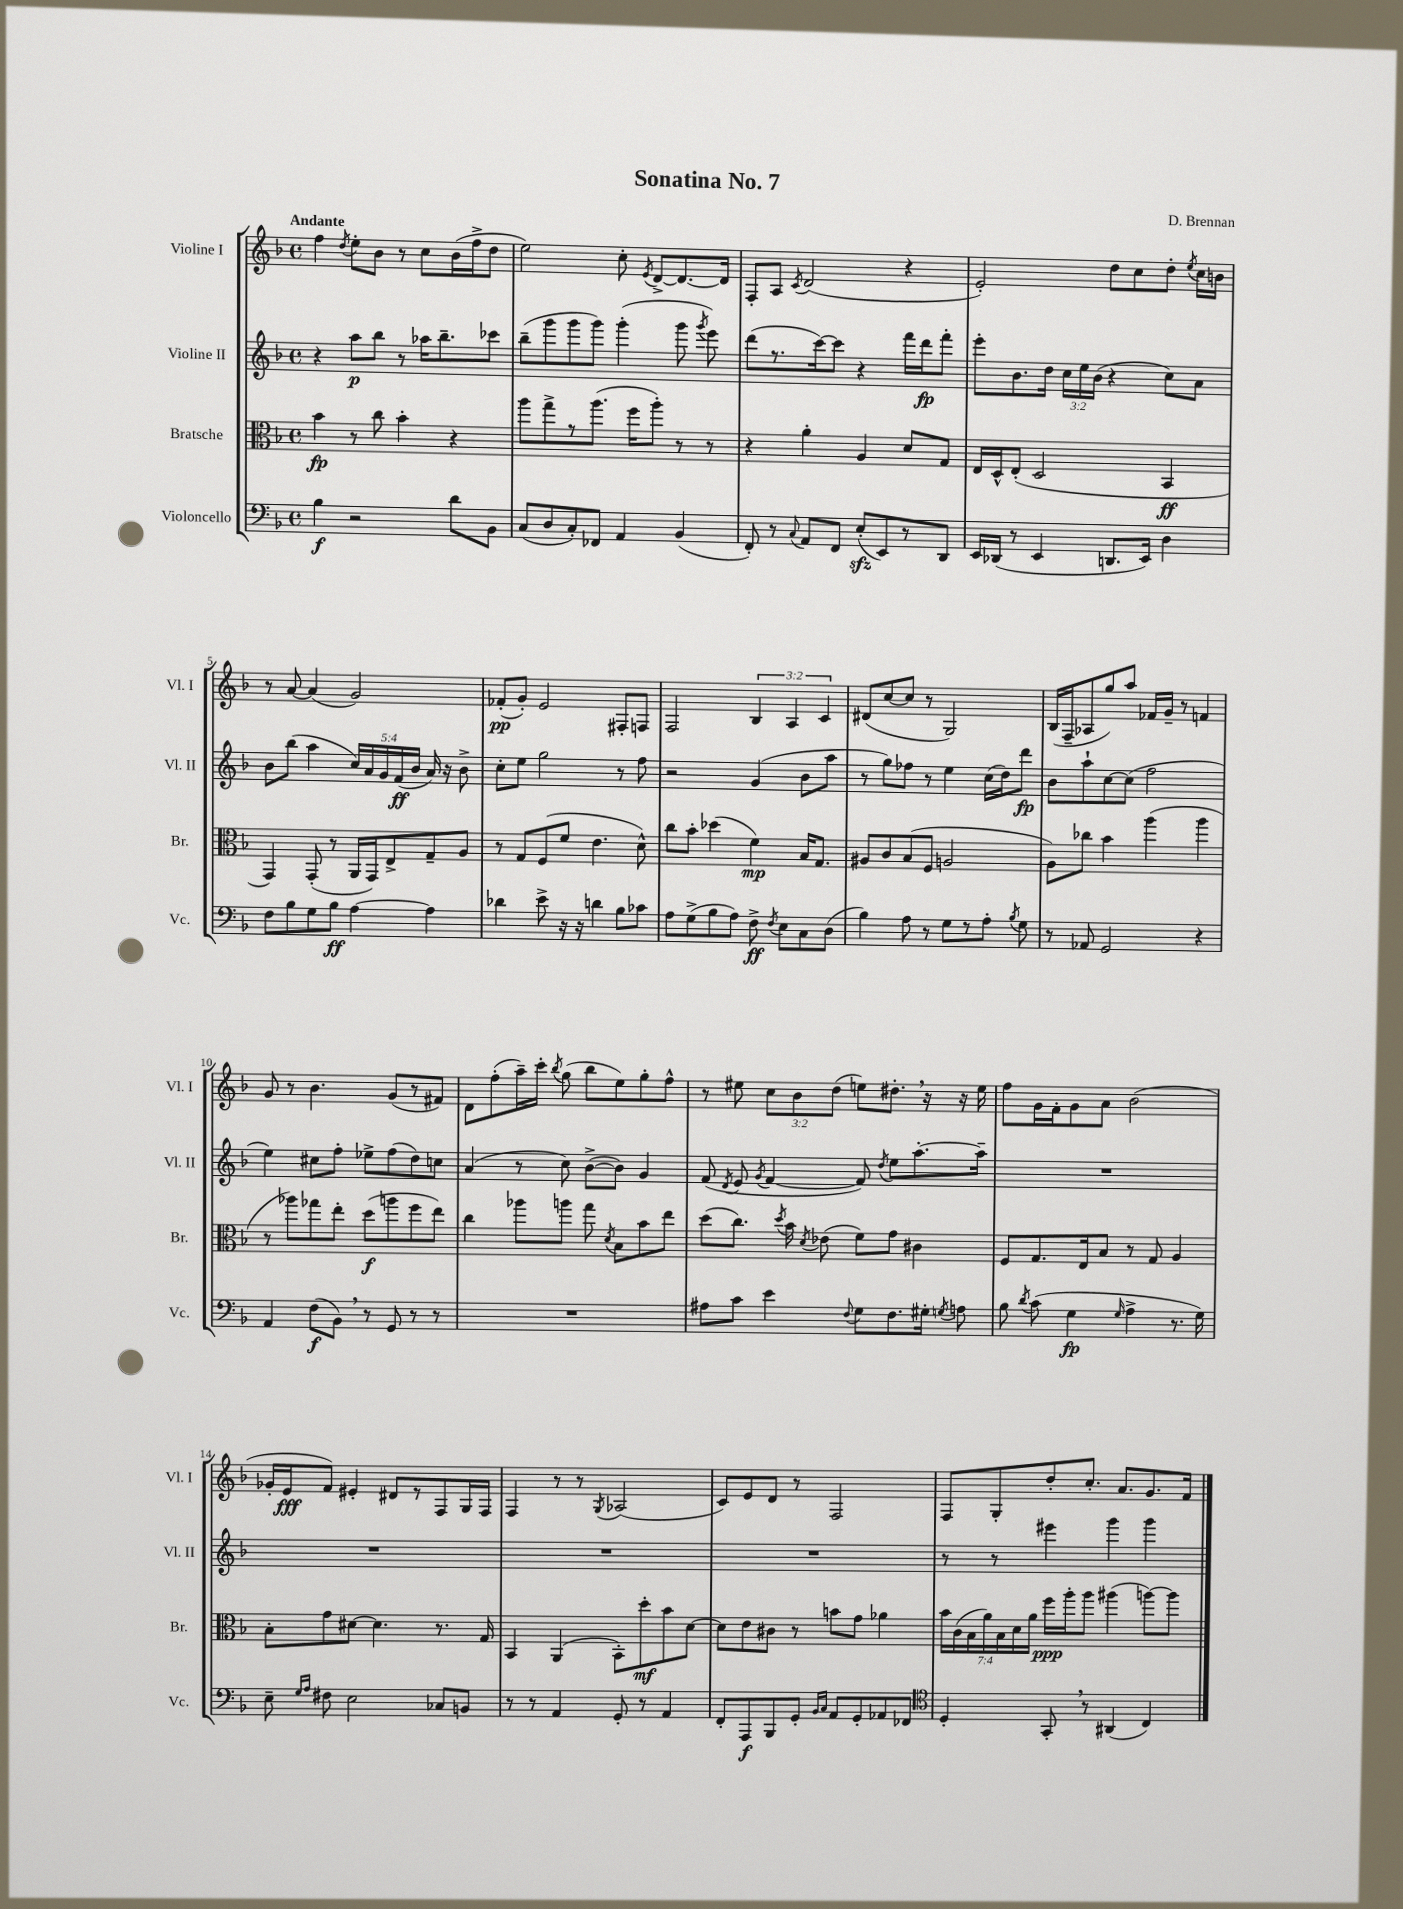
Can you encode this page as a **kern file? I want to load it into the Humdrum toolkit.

**kern	**dynam	**kern	**dynam	**kern	**dynam	**kern	**dynam
*part4	*part4	*part3	*part3	*part2	*part2	*part1	*part1
*staff4	*staff4	*staff3	*staff3	*staff2	*staff2	*staff1	*staff1
*I"Violoncello	*	*I"Bratsche	*	*I"Violine II	*	*I"Violine I	*
*I'Vc.	*	*I'Br.	*	*I'Vl. II	*	*I'Vl. I	*
*clefF4	*	*clefC3	*	*clefG2	*	*clefG2	*
*k[b-]	*	*k[b-]	*	*k[b-]	*	*k[b-]	*
*M4/4	*	*M4/4	*	*M4/4	*	*M4/4	*
*met(c)	*	*met(c)	*	*met(c)	*	*met(c)	*
=1	=1	=1	=1	=1	=1	=1	=1
!	!	!	!	!	!	!LO:TX:a:B:t=Andante	!
4B-\	f	4b-\	fp	4r	.	4ff\	.
.	.	.	.	.	.	8qdd/	.
2r	.	8r	.	8aa\L	p	8ee'\L	.
.	.	8cc\	.	8bb-\J	.	8b-\J	.
.	.	4b-'\	.	8r	.	8r	.
.	.	.	.	16aa-X\KL	.	8cc\L	.
.	.	.	.	8.bb-~\	.	.	.
8d\L	.	4r	.	.	.	(16b-\L	.
.	.	.	.	.	.	16ff^\J	.
8BB-\J	.	.	.	8ccc-X\J	.	8dd\J	.
=2	=2	=2	=2	=2	=2	=2	=2
(8C/L	.	8aa\L	.	(8bb-~\L	.	2ee\)	.
8D/	.	8gg^\	.	8ggg\	.	.	.
8C'/)	.	8r	.	8ggg\	.	.	.
8FF-X/J	.	(8.aa\J	.	8ggg\J)	.	.	.
4AA/	.	.	.	(4ggg'\	.	8cc'\	.
.	.	16ff\KL	.	.	.	.	.
.	.	.	.	.	.	8qe/	.
.	.	8aa'\J)	.	.	.	[8d^/L	.
(4BB-/	.	8r	.	8ggg\	.	8.d/_	.
.	.	.	.	8qggg/	.	.	.
.	.	8r	.	8eee\)	.	.	.
.	.	.	.	.	.	16d/Jk]	.
=3	=3	=3	=3	=3	=3	=3	=3
8FF'/)	.	4r	.	(8ddd\L	.	8F'/L	.
8r	.	.	.	8.r	.	8A/J	.
8qqC/	.	.	.	.	.	8qc/	.
8AA/L	.	4a'\	.	.	.	(2d/	.
.	.	.	.	[16ccc\k)	.	.	.
8FF/J	.	.	.	8ccc\J]	.	.	.
(8Ezz'/L	.	4A/	.	4r	.	.	.
8EE/)	.	.	.	.	.	.	.
8r	.	8d/L	.	16fff\LL	.	4r	.
.	.	.	.	16ddd\J	fp	.	.
8DD/J	.	8G/J	.	8fff'\J	.	.	.
=4	=4	=4	=4	=4	=4	=4	=4
16EE/LL	.	16E/LL	.	8eee'\L	.	2e'/)	.
(16DD-X/JJ	.	16D^^/J	.	.	.	.	.
8r	.	(8E'/J	.	8.b-\	.	.	.
4EE/	.	2D/	.	.	.	.	.
.	.	.	.	16dd\Jk	.	.	.
.	.	.	.	24cc\LL	.	.	.
.	.	.	.	24ee\	.	.	.
.	.	.	.	(24b-\JJ	.	.	.
8.DDn/L	.	.	.	4r	.	8dd\L	.
.	.	.	.	.	.	8cc\	.
16EE/Jk)	.	.	.	.	.	.	.
4D\	.	4BB-/	ff	8cc\L)	.	8dd'\J	.
.	.	.	.	.	.	8qee/	.
.	.	.	.	8a\J	.	16cc\LL	.
.	.	.	.	.	.	16bn\JJ	.
!!LO:LB:g=z
=5	=5	=5	=5	=5	=5	=5	=5
8F\L	.	4GG/)	.	8b-\L	.	8r	.
8B-\	.	.	.	(8bb-\J	.	[8a/	.
8G\	.	(8GG'/	.	4aa\	.	(4a/]	.
8B-\J	ff	8r	.	.	.	.	.
[4A\	.	16AA/LL	.	20cc/LL)	.	2g/)	.
.	.	.	.	20a/	.	.	.
.	.	16GG/J)	.	.	.	.	.
.	.	.	.	20g/	.	.	.
.	.	8E^/	.	.	.	.	.
.	.	.	.	(20f/	ff	.	.
.	.	.	.	20b-/JJ	.	.	.
4A\]	.	8G~/	.	16a/)	.	.	.
.	.	.	.	16r	.	.	.
.	.	8A/J	.	8b-^\	.	.	.
=6	=6	=6	=6	=6	=6	=6	=6
4d-X\	.	8r	.	8cc'\L	.	(8f-X'/L	pp
.	.	8G/L	.	8ee\J	.	8g'/J)	.
8e^\	.	(8F/	.	2gg\	.	2e/	.
16r	.	8f/J	.	.	.	.	.
16r	.	.	.	.	.	.	.
4dn\	.	4.e\	.	.	.	.	.
8B-\L	.	.	.	8r	.	8F#X'/L	.
8c-X\J	.	8d^^\)	.	8ff\	.	8Fn/J	.
=7	=7	=7	=7	=7	=7	=7	=7
8A\L	.	8cc\L	.	2r	.	2F/	.
(8G^\	.	8b-'\J	.	.	.	.	.
8B-\	.	(4dd-X\	.	.	.	.	.
8A\J)	.	.	.	.	.	.	.
8F^\	ff	4f\)	mp	(4g/	.	6B-/	.
8qF/	.	.	.	.	.	.	.
8E\L	.	.	.	.	.	.	.
.	.	.	.	.	.	6A/	.
8C\	.	16B-/KL	.	8b-\L	.	.	.
.	.	8.G/J	.	.	.	.	.
.	.	.	.	.	.	6c/	.
(8D\J	.	.	.	8aa\J	.	.	.
=8	=8	=8	=8	=8	=8	=8	=8
4B-\)	.	8A#X/L	.	8r	.	(8d#X/L	.
.	.	8c/	.	8gg\L)	.	[8cc/	.
8A\	.	(8B-/	.	8ff-X\J	.	8cc/J]	.
8r	.	8F/J	.	8r	.	8r	.
8G\L	.	2An/	.	4ee\	.	2G/)	.
8r	.	.	.	.	.	.	.
8A'\J	.	.	.	(16cc\LL	.	.	.
.	.	.	.	16dd\J)	.	.	.
8qB-/	.	.	.	.	.	.	.
8G\	.	.	.	8ddd\J	fp	.	.
=9	=9	=9	=9	=9	=9	=9	=9
8r	.	8A\L)	.	8b-\L	.	(16B-/LL	.
.	.	.	.	.	.	16F~/J	.
8AA-X/	.	8cc-X\J	.	8aa`\	.	8A-X/	.
2GG/	.	4b-\	.	[8cc\	.	8gg/)	.
.	.	.	.	(8cc\J]	.	8aa/J	.
.	.	(4aa\	.	2ff\	.	16f-X/LL	.
.	.	.	.	.	.	16g~/JJ	.
.	.	.	.	.	.	8r	.
4r	.	4aa\	.	.	.	4fn/	.
!!LO:LB:g=z
=10	=10	=10	=10	=10	=10	=10	=10
4AA/	.	8r	.	4ee\)	.	8g/	.
.	.	8aa-X\L)	.	.	.	8r	.
(8F\L	f	8gg-X\	.	8cc#X\L	.	4.b-\	.
8BB-,\J)	.	8ee'\J	.	8ff'\J	.	.	.
8r	.	(8dd\L	f	8ee-X^\L	.	.	.
8GG/	.	8aan\	.	(8ff\	.	(8g/L	.
8r	.	8ff\	.	8dd\)	.	8r	.
8r	.	8ee\J)	.	8ccn\J	.	8f#X/J)	.
=11	=11	=11	=11	=11	=11	=11	=11
1r	.	4cc\	.	(4a/	.	8d\L	.
.	.	.	.	.	.	(8ff'\	.
.	.	8aa-X\L	.	8r	.	16aa~\L)	.
.	.	.	.	.	.	16ccc'\JJ	.
.	.	.	.	.	.	8qbb-/	.
.	.	8aan\J	.	8cc\)	.	(8gg\	.
.	.	8gg\	.	([8b-^\L	.	8bb-\L	.
.	.	8qd/	.	.	.	.	.
.	.	8B-\L	.	8b-\J])	.	8ee\)	.
.	.	8b-\	.	4g/	.	8gg'\	.
.	.	8ee\J	.	.	.	8ff^^\J	.
=12	=12	=12	=12	=12	=12	=12	=12
8A#X\L	.	(8dd\L	.	(8f/	.	8r	.
.	.	.	.	8qd/	.	.	.
8c\J	.	8.cc\J)	.	8e/	.	8ee#X\	.
.	.	.	.	8qg/	.	.	.
4e\	.	.	.	[4f/	.	12cc\L	.
.	.	8qdd/	.	.	.	.	.
.	.	16b-\	.	.	.	.	.
.	.	.	.	.	.	12b-\	.
.	.	8qd/	.	.	.	.	.
.	.	(8e-X\	.	.	.	.	.
.	.	.	.	.	.	(12dd\J	.
8qqF/	.	.	.	.	.	.	.
8G\L	.	8f\L)	.	8f/])	.	8een\L)	.
.	.	.	.	8qdd/	.	.	.
8.F\	.	8g\J	.	8ee\L	.	8.dd#X',\J	.
.	.	4c#X\	.	[8.aa'\	.	.	.
16G#X'\Jk	.	.	.	.	.	16r	.
8qGn/	.	.	.	.	.	.	.
8An\	.	.	.	.	.	16r	.
.	.	.	.	16aa~\Jk]	.	16ee\	.
=13	=13	=13	=13	=13	=13	=13	=13
8B-\	.	8F/L	.	1r	.	8ff\L	.
8qd/	.	.	.	.	.	.	.
(8c\	.	8.G/	.	.	.	16g\L	.
.	.	.	.	.	.	16f'\J	.
4G\	fp	.	.	.	.	8g\	.
.	.	16E/k	.	.	.	.	.
.	.	8B-/J	.	.	.	8a\J	.
16qqG/	.	.	.	.	.	.	.
4A^\	.	8r	.	.	.	(2b-\	.
.	.	8G/	.	.	.	.	.
8.r	.	4A/	.	.	.	.	.
16G\)	.	.	.	.	.	.	.
!!LO:LB:g=z
=14	=14	=14	=14	=14	=14	=14	=14
8E~\	.	8B-'\L	.	1r	.	16g-X'/LL	.
.	.	.	.	.	.	16e/J	fff
16qqG/LL	.	.	.	.	.	.	.
16qqA/JJ	.	.	.	.	.	.	.
8F#X\	.	8g\	.	.	.	8f/J)	.
2E\	.	[8d#X\J	.	.	.	4e#X'/	.
.	.	4.d#\]	.	.	.	.	.
.	.	.	.	.	.	8d#X/L	.
.	.	.	.	.	.	8r	.
8C-X/L	.	8.r	.	.	.	8F/	.
8BBn/J	.	.	.	.	.	16G/L	.
.	.	16G/	.	.	.	16F/JJ	.
=15	=15	=15	=15	=15	=15	=15	=15
8r	.	4BB-/	.	1r	.	4F/	.
8r	.	.	.	.	.	.	.
4AA/	.	(4AA/	.	.	.	8r	.
.	.	.	.	.	.	8r	.
.	.	.	.	.	.	8qG/	.
8GG'/	.	8BB-'\L)	.	.	.	(2A-X/	.
8r	.	8dd'\	mf	.	.	.	.
4AA/	.	8b-\	.	.	.	.	.
.	.	[8d\J	.	.	.	.	.
=16	=16	=16	=16	=16	=16	=16	=16
8FF'/L	.	8d\L]	.	1r	.	8c/L)	.
8AAA/	f	8e\	.	.	.	8e/	.
8BBB-/	.	8c#X\J	.	.	.	8d/J	.
8GG'/J	.	8r	.	.	.	8r	.
16qqBB-/LL	.	.	.	.	.	.	.
16qqC/JJ	.	.	.	.	.	.	.
8AA/L	.	8bn\L	.	.	.	2F/	.
8GG'/	.	8g\J	.	.	.	.	.
8AA-X/	.	4a-X\	.	.	.	.	.
8FF-X/J	.	.	.	.	.	.	.
=17	=17	=17	=17	=17	=17	=17	=17
*clefC4	*	*	*	*	*	*	*
4D'/	.	28b-\LL	.	8r	.	8F/L	.
.	.	(28c\	.	.	.	.	.
.	.	28B-\	.	.	.	.	.
.	.	28a\)	.	.	.	.	.
.	.	.	.	8r	.	8G'/	.
.	.	28B-\	.	.	.	.	.
.	.	28d\	.	.	.	.	.
.	.	28a\JJ	.	.	.	.	.
8GG',/	.	16ff\LL	ppp	4eee#X\	.	8dd'/	.
.	.	16aa'\J	.	.	.	.	.
8r	.	8aa\J	.	.	.	8.cc'/J	.
(4AA#X/	.	(4aa#X\	.	4ggg\	.	.	.
.	.	.	.	.	.	8.a/L	.
4C/)	.	[8aan\L)	.	4ggg\	.	8.g/	.
.	.	8aa\J]	.	.	.	.	.
.	.	.	.	.	.	16f/Jk	.
==	==	==	==	==	==	==	==
*-	*-	*-	*-	*-	*-	*-	*-
